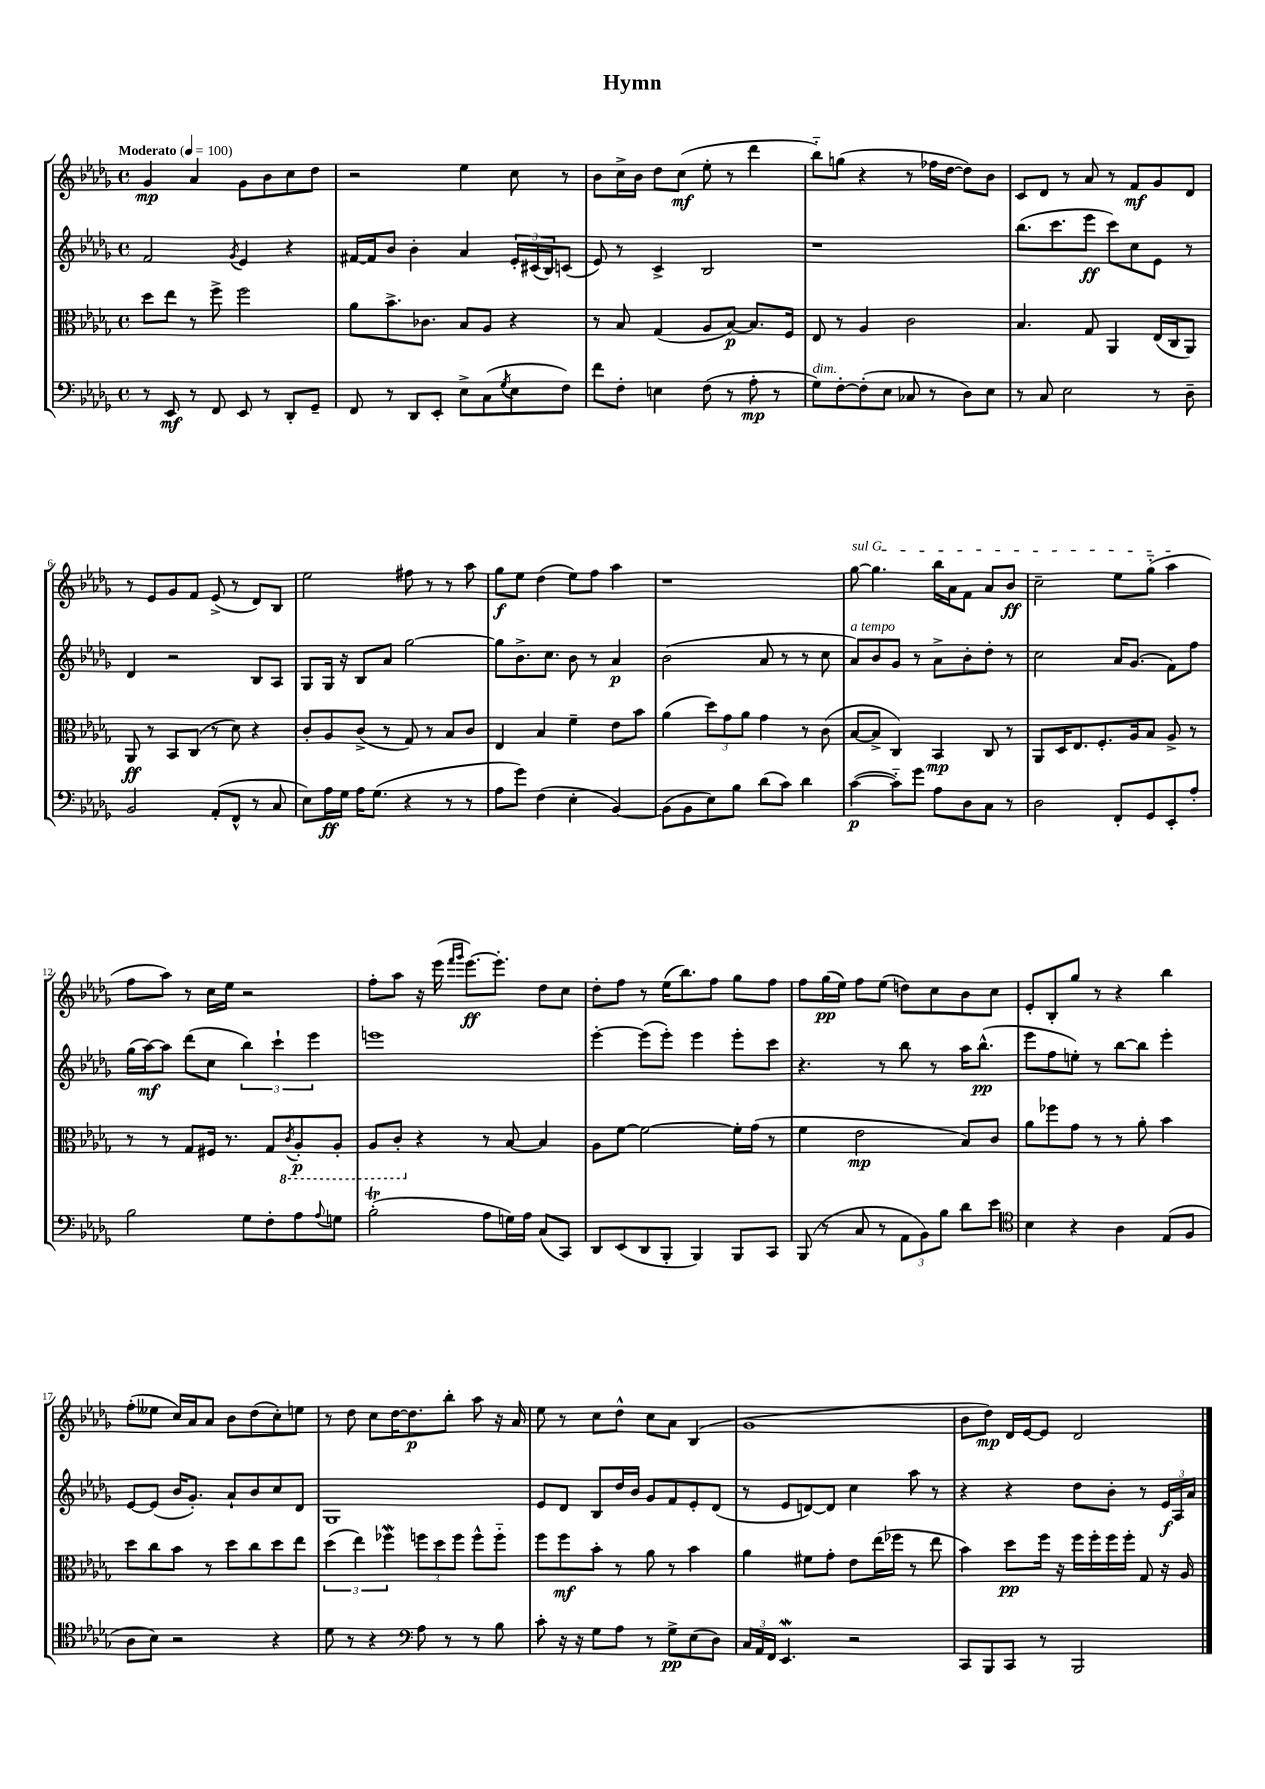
\header { title = "Hymn" }
<<
\new StaffGroup <<
\new Staff = "s0" {
    \clef treble \key des \major \defaultTimeSignature \time 4/4 \tempo "Moderato" 4 = 100
    ges'4\mp aes'4 ges'8 bes'8 c''8 des''8 |
    r2 ees''4 c''8 r8 |
    bes'8 c''16-> bes'16 des''8 c''8\mf( ees''8-. r8 des'''4 |
    bes''8-_) g''8( r4 r8 fes''16 des''16~ des''8) bes'8 |
    c'8 des'8 r8 aes'8 r8 f'8\mf ges'8 des'8 |
    r8 ees'8 ges'8 f'8 ees'8->( r8 des'8) bes8 |
    ees''2 fis''8 r8 r8 aes''8 |
    ges''8\f ees''8 des''4( ees''8) f''8 aes''4 |
    r1 |
    \once \override TextSpanner.bound-details.left.text = \markup { \italic "sul G" } ges''8~\startTextSpan ges''4. bes''16 aes'16 f'8 aes'8 bes'8\ff |
    c''2-- ees''8 ges''8-_( aes''4\stopTextSpan |
    f''8 aes''8) r8 c''16 ees''16 r2 |
    f''8-. aes''8 r16 ees'''16( \grace { f'''16 ges'''16 } ees'''8.~\ff) ees'''8.-. des''8 c''8 |
    des''8-. f''8 r8 ees''16( bes''8.) f''8 ges''8 f''8 |
    f''8 ges''16\pp( ees''16) f''8 ees''8( d''8) c''8 bes'8 c''8 |
    ees'8-. bes8-. ges''8 r8 r4 bes''4 |
    f''8-.( eeses''8 c''16) aes'16 aes'8 bes'8 des''8( c''8-.) e''8 |
    r8 des''8 c''8 des''16~ des''8.\p bes''8-. aes''8 r16 aes'16 |
    ees''8 r8 c''8 des''8-^ c''8 aes'8 bes4( |
    ges'1 |
    bes'8 des''8\mp) des'16 ees'16~ ees'8 des'2 \bar "|." |
}
\new Staff = "s1" {
    \clef treble \key des \major \defaultTimeSignature \time 4/4
    f'2 \acciaccatura { ges'8 } ees'4 r4 |
    fis'16~ fis'16 bes'8 bes'4-. aes'4 \tuplet 3/2 { ees'16-. cis'16( bes16) } c'8( |
    ees'8) r8 c'4-> bes2 |
    r1 |
    bes''8.( c'''8. ees'''8\ff c'''8) c''8 ees'8 r8 |
    des'4 r2 bes8 aes8 |
    ges8 ges16 r16 bes8 aes'8 ges''2~ |
    ges''8 bes'8.-> c''8. bes'8 r8 aes'4\p |
    bes'2( aes'8 r8 r8 c''8 |
    aes'8^\markup { \italic "a tempo" }) bes'8 ges'8 r8 aes'8-> bes'8-. des''8-. r8 |
    c''2 aes'16 ges'8.( f'8) f''8 |
    ges''16( aes''16~\mf) aes''8 des'''8( c''8 \tuplet 3/2 { bes''4) c'''4-! ees'''4 } |
    e'''1 |
    ees'''4~-. ees'''8( ees'''8-.) ees'''4 ees'''8-. c'''8 |
    r4. r8 bes''8 r8 aes''16 bes''8.-^\pp( |
    ees'''8 f''8 e''8-.) r8 bes''8~ bes''8 ees'''4-. |
    ees'8~ ees'8( bes'16 ges'8.-.) aes'8-! bes'8 c''8 des'8 |
    ges1 |
    ees'8 des'8 bes8 des''16 bes'16 ges'8 f'8 ees'8-. des'8( |
    r8 ees'8 d'8~) d'8 c''4 aes''8 r8 |
    r4 r4 des''8 bes'8-. r8 \tuplet 3/2 { ees'16\f aes16 aes'16 } \bar "|." |
}
\new Staff = "s2" {
    \clef alto \key des \major \defaultTimeSignature \time 4/4
    des''8 ees''8 r8 f''8-> f''2 |
    aes'8 bes'8.-> ces'8. bes8 aes8 r4 |
    r8 bes8 ges4( aes8 bes8~\p) bes8. f16 |
    ees8 r8 aes4 c'2 |
    bes4. ges8 aes,4 ees16( c16 aes,8) |
    aes,8\ff r8 bes,8 c8( r8 des'8) r4 |
    c'8-. aes8 c'8->( r8 ges8) r8 bes8 c'8 |
    ees4 bes4 f'4-- ees'8 bes'8 |
    aes'4( \tuplet 3/2 { des''8) ges'8 aes'8 } ges'4 r8 c'8( |
    bes8~ bes8-> c4) bes,4\mp c8 r8 |
    aes,8 des16 ees8. f8.-. aes16 bes8 aes8-> r8 |
    r8 r8 ges8 fis16 r8. ges8 \ottava #-1 \acciaccatura { c8 } aes,8-.\p aes,8-. |
    aes,8 c8-. \ottava #0 r4 r8 bes8~ bes4 |
    aes8 f'8~ f'2~ f'16-. ges'16( r8 |
    f'4 ees'2\mp bes8) c'8 |
    aes'8 fes''8 ges'8 r8 r8 aes'8-. bes'4 |
    des''8 c''8 bes'8 r8 des''8 c''8 des''8 ees''8 |
    \tuplet 3/2 { des''4( ees''4) fes''4\mordent } \tuplet 3/2 { f''8 des''8 f''8 } f''8-^ f''8-_ |
    f''8 f''8\mf bes'8-. r8 aes'8 r8 bes'4 |
    aes'4 fis'8 ges'8-. ees'8 ees''16( fes''16 r8 ees''8 |
    bes'4) des''8\pp f''16 r16 f''16 f''16-. f''16 f''16-. ges8 r16 aes16 \bar "|." |
}
\new Staff = "s3" {
    \clef bass \key des \major \defaultTimeSignature \time 4/4
    r8 ees,8\mf r8 f,8 ees,8 r8 des,8-. ges,8-- |
    f,8 r8 des,8 ees,8-. ees8-> c8( \acciaccatura { ges8 } ees8 f8) |
    f'8 f8-. e4 f8( r8 aes8-.\mp r8 |
    ges8^\markup { \italic "dim." }) f8~-. f8-.( ees8 ces8 r8 des8) ees8 |
    r8 c8 ees2 r8 des8-- |
    bes,2 aes,8-.( f,8-^ r8 c8 |
    ees8) aes16\ff ges16 aes16 ges8.( r4 r8 r8 |
    aes8 ges'8) f4( ees4-. bes,4~) |
    bes,8( bes,8 ees8) bes8 des'8( c'8) des'4 |
    c'4~\p( c'8-_) ges'8 aes8 des8 c8 r8 |
    des2 f,8-. ges,8 ees,8-. aes8-. |
    bes2 ges8 f8-. aes8 \appoggiatura { aes8 } g8 |
    bes2-.\trill( aes8 g16) aes16 c8( c,8) |
    des,8 ees,8( des,8 bes,,8-. bes,,4) bes,,8 c,8 |
    bes,,8( r8 c8 r8 \tuplet 3/2 { aes,8 bes,8) bes8 } des'8 ees'8 |
    \clef tenor bes4 r4 aes4 ees8( f8 |
    aes8 bes8) r2 r4 |
    des'8 r8 r4 \clef bass aes8 r8 r8 bes8 |
    c'8-. r16 r16 ges8 aes8 r8 ges8->\pp ees8( des8) |
    \tuplet 3/2 { c16 aes,16 f,16 } ees,4.\mordent r2 |
    c,8 bes,,8 c,8 r8 bes,,2 \bar "|." |
}
>>
>>
